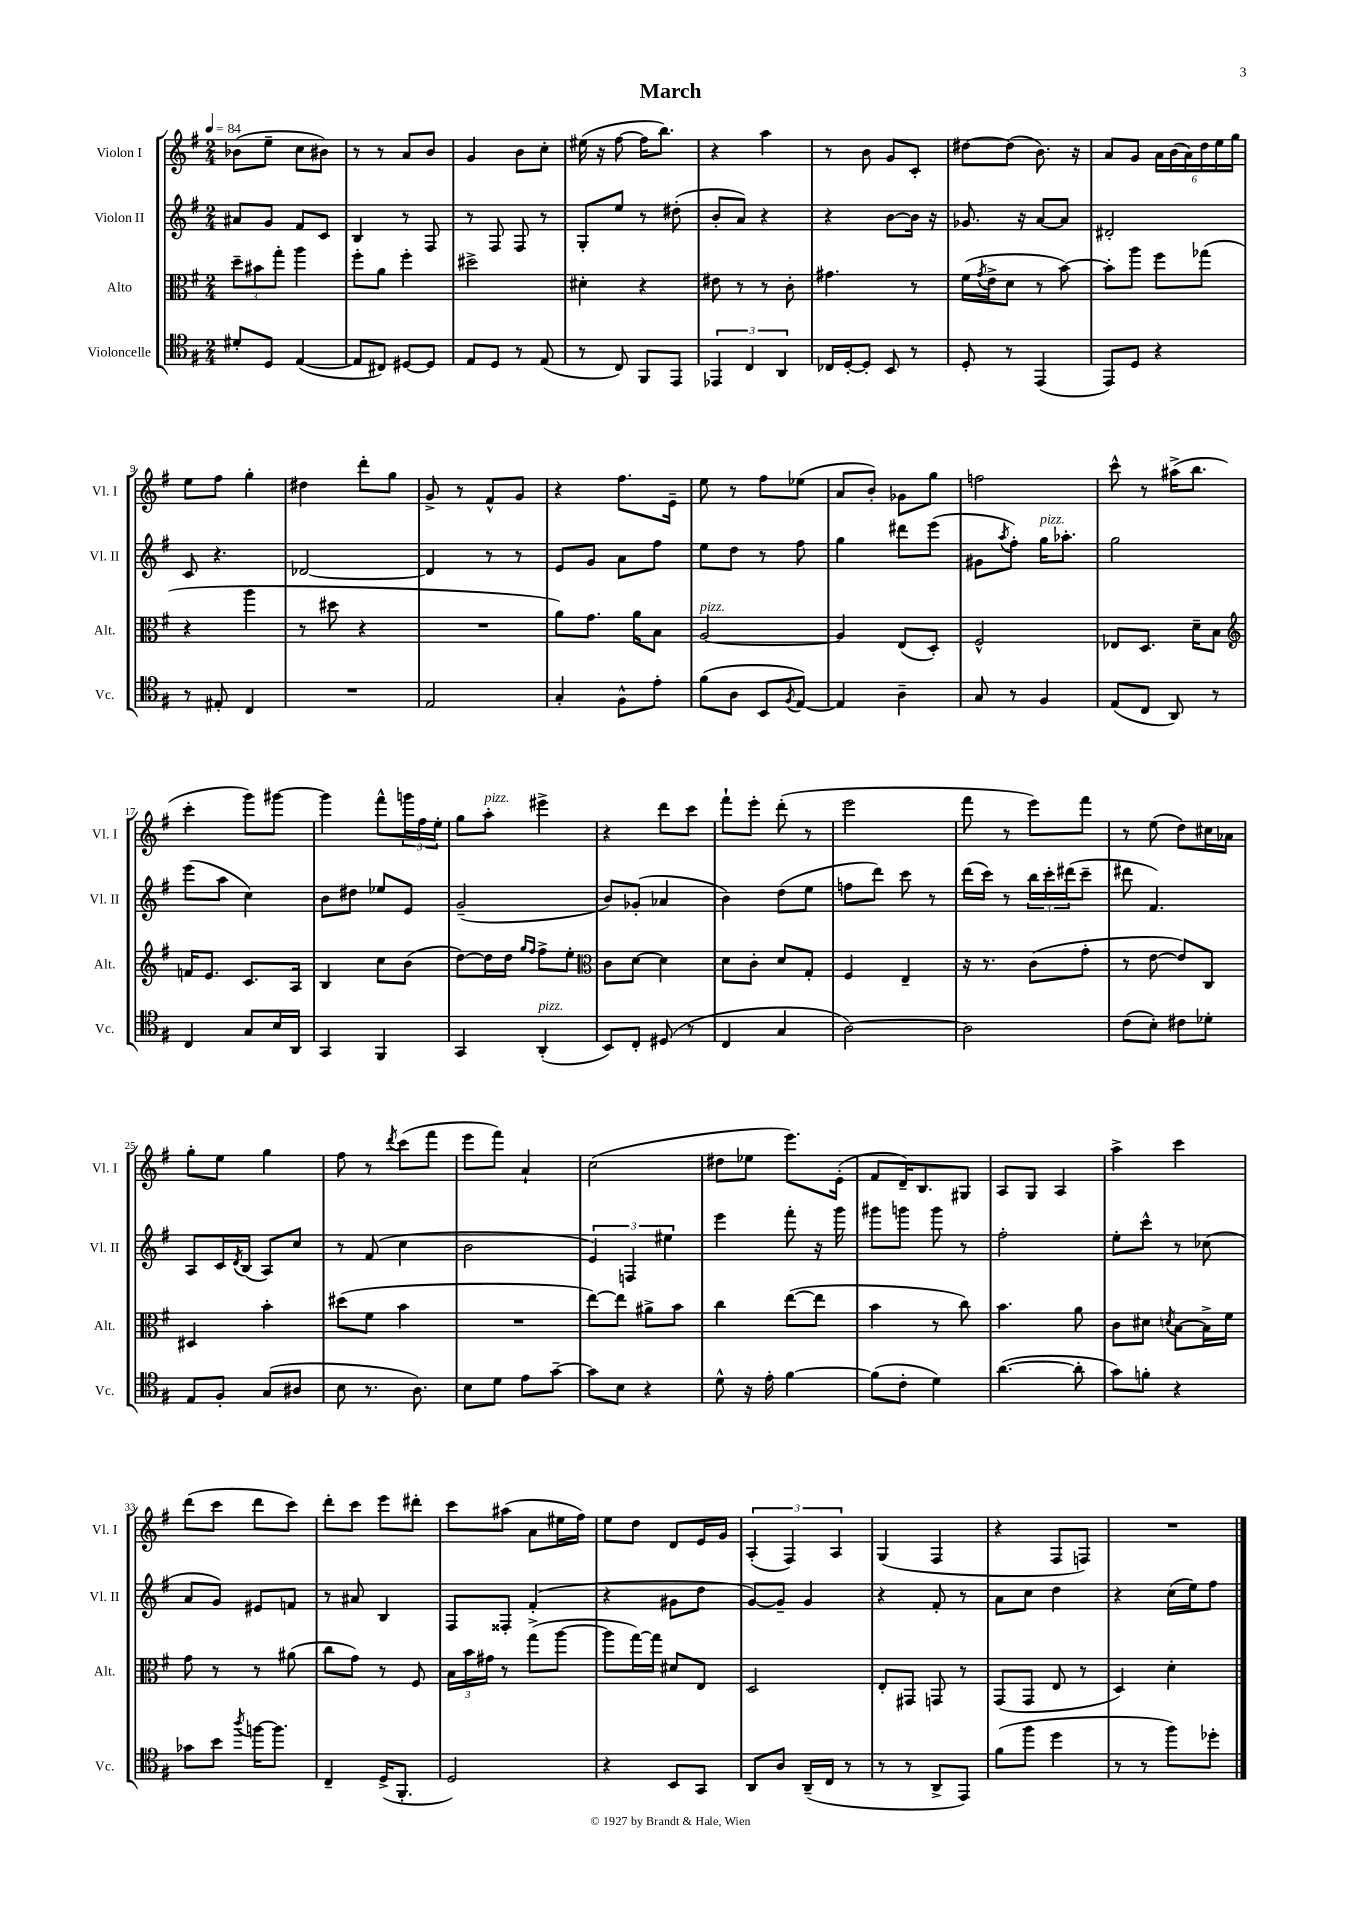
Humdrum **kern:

**kern	**kern	**kern	**kern
*staff4	*staff3	*staff2	*staff1
*clefC4	*clefC3	*clefG2	*clefG2
*k[f#]	*k[f#]	*k[f#]	*k[f#]
*M2/4	*M2/4	*M2/4	*M2/4
*MM84	*MM84	*MM84	*MM84
8d#'	12dd~	8a#	(8b-
.	12b#	.	.
8D	.	8g	8ee~
.	12gg'	.	.
([4E	4aa	8f#	8cc
.	.	8c	8b#)
=	=	=	=
8E]	8ff#'	4B	8r
8C#)	8a	.	8r
[8D#	4ff#'	8r	8a
8D#]	.	8F#	8b
=	=	=	=
8E	2dd#^	8r	4g
8D	.	8F#	.
8r	.	8F#	8b
(8E	.	8r	8cc'
=	=	=	=
8r	4d#'	8G'	(16ee#
.	.	.	16r
8C)	.	8ee	[8ff#
8FF#	4r	8r	16ff#]
.	.	.	8.bb)
8EE	.	(8dd#'	.
=	=	=	=
6EE-	8e#	8b'	4r
.	8r	8a)	.
6C	.	.	.
.	8r	4r	4aa
6AA	.	.	.
.	8c'	.	.
=	=	=	=
16C-	4.g#	4r	8r
[16D'	.	.	.
8D']	.	.	8b
8BB	.	[8b	8g
8r	8r	16b]	8c'
.	.	16r	.
=	=	=	=
8D'	(16f#	8.g-	[8dd#
.	8qg	.	.
.	16e^	.	.
8r	8d	.	(8dd#]
.	.	16r	.
(4EE	8r	[8a	8.b)
.	[8b)	8a]	.
.	.	.	16r
=	=	=	=
8EE)	8b']	2d#'	8a
8D	8aa	.	8g
4r	8ff#	.	24a
.	.	.	(24b
.	.	.	24a)
.	(8gg-	.	24dd
.	.	.	24ee
.	.	.	24gg
=	=	=	=
8r	4r	8c	8ee
8E#'	.	4.r	8ff#
4C	4aa	.	4gg'
=	=	=	=
2r	8r	[2d-	4dd#
.	8dd#	.	.
.	4r	.	8ddd'
.	.	.	8gg
=	=	=	=
2E	2r	4d-]	8g^
.	.	.	8r
.	.	8r	8f#^^
.	.	8r	8g
=	=	=	=
4G'	8a)	8e	4r
.	8.g	8g	.
8F#^^	.	8a	8.ff#
.	16a	.	.
8e'	8B	8ff#	.
.	.	.	16e~
=	=	=	=
(8f#	[2A	8ee	8ee
8A	.	8dd	8r
8BB	.	8r	8ff#
8qF#	.	.	.
[8E)	.	8ff#	(8ee-
=	=	=	=
4E]	4A]	4gg	8a
.	.	.	8b')
4A~	(8E	8ddd#	8g-
.	8D')	(8eee	8gg
=	=	=	=
8G	2F#^^	8g#	2ff
.	.	8qaa	.
8r	.	8ff#')	.
4F#	.	16gg	.
.	.	8.aa-'	.
=	=	=	=
(8E	8E-	2gg	8ccc^^
8C	8.D	.	8r
8AA)	.	.	(16aa#^
.	16d~	.	8.bb
8r	8B	.	.
=	=	=	=
*	*clefG2	*	*
4C	16f	(8eee	4ccc'
.	8.e	.	.
.	.	8aa	.
8G	8.c	4cc)	8ggg)
16B	.	.	[8ggg#
16AA	16A	.	.
=	=	=	=
4GG	4B	8b	4ggg#]
.	.	8dd#	.
4FF#	8cc	8ee-	8fff#^^
.	(8b	8e	24ggg
.	.	.	24ff#
.	.	.	24ee'
=	=	=	=
4GG	[8dd)	(2g~	8gg
.	16dd]	.	8aa'
.	16dd	.	.
.	16qqgg	.	.
.	16qqff#	.	.
(4AA'	8ff#^	.	4eee#^
.	8ee'	.	.
=	=	=	=
*	*clefC3	*	*
8BB)	8c	8b)	4r
8C'	[8d	(8g-'	.
(8D#	4d]	4a-	8ddd
8r	.	.	8ccc
=	=	=	=
4C	8d	4b)	8fff#`
.	8c'	.	8eee'
4G	8d	(8dd	(8ddd'
.	8G'	8ee	8r
=	=	=	=
[2A)	4F#	8ff	2eee
.	.	8ddd)	.
.	4E~	8ccc	.
.	.	8r	.
=	=	=	=
2A]	16r	(16ddd	8fff#
.	8.r	16ccc)	.
.	.	8r	8r
.	(8c	24bb	8eee)
.	.	24ccc'	.
.	.	(24ddd#	.
.	8g'	8ccc~	8fff#
=	=	=	=
(8c	8r	8ddd#	8r
8B')	[8e	4.f#)	(8ee
8c#	8e])	.	8dd)
8d-'	8C	.	16cc#
.	.	.	16a-
=	=	=	=
8E	4D#	8A	8gg'
8F#'	.	16c	8ee
.	.	8qd	.
.	.	(16B	.
(8G	4b'	8A)	4gg
8A#	.	8cc	.
=	=	=	=
8B	(8dd#	8r	8ff#
8.r	8f#	(8f#	8r
.	.	.	8qddd
.	4b	4cc	(8ccc
8.A)	.	.	.
.	.	.	8fff#
=	=	=	=
8B	2r	2b	8eee
8d	.	.	8fff#)
8e	.	.	4a`
[8g~	.	.	.
=	=	=	=
8g]	[8ee)	6e)	(2cc
8B	8ee]	.	.
.	.	6F	.
4r	8a#^	.	.
.	.	6ee#	.
.	8b	.	.
=	=	=	=
8d^^	4cc	4eee	8dd#
16r	.	.	8ee-
16e'	.	.	.
[4f#	([8ee	8fff#'	8.eee)
.	8ee]	16r	.
.	.	16ggg	(16e'
=	=	=	=
(8f#]	4b	8ggg#	8f#
8c'	.	8ggg	16d~)
.	.	.	8.B
4d)	8r	8ggg	.
.	8cc)	8r	8G#
=	=	=	=
([4.a	4.b	2ff#'	8A
.	.	.	8G
.	.	.	4A
8a']	8a	.	.
=	=	=	=
8g)	8c	8ee'	4aa^
8f'	8d#	8ccc^^	.
.	8qd	.	.
4r	[8B	8r	4ccc
.	16B^]	(8cc-	.
.	16f#	.	.
=	=	=	=
8g-	8g	8a	(8ddd
8b	8r	8g)	8ccc
8qaa	.	.	.
[16ff	8r	8e#	8ddd
8.ff]	.	.	.
.	(8a#	8f	8ccc)
=	=	=	=
4C~	8cc	8r	8ddd'
.	8g)	8a#	8ccc
(16D^	8r	4B	8eee
8.FF#'	.	.	.
.	8F#	.	8ddd#'
=	=	=	=
2D)	24B	8F#	8ccc
.	24b	.	.
.	24g#	.	.
.	8r	8F##'	(8aa#
.	(8gg^	(4f#'	8a
.	[8aa	.	16ee#
.	.	.	16ff#)
=	=	=	=
4r	8aa]	4r	8ee
.	[16gg)	.	8dd
.	16gg]	.	.
8BB	8d#	8g#	8d
8GG	8E	8dd	16e
.	.	.	16g
=	=	=	=
8AA	2D	[8g)	(6A'
8A	.	8g~]	.
.	.	.	6F#)
(16AA~	.	4g	.
16C	.	.	.
.	.	.	6A
8r	.	.	.
=	=	=	=
8r	8E'	4r	(4G
8r	8GG#	.	.
8AA^	8GG	8f#'	4F#
8EE)	8r	8r	.
=	=	=	=
(8f#	(8GG	8a	4r
8ff#	8GG	8cc	.
4dd	8E	4dd	8F#
.	8r	.	8F)
=	=	=	=
8r	4D)	4r	2r
8r	.	.	.
8ff#)	4d'	(16cc	.
.	.	16ee)	.
8dd-'	.	8ff#	.
==	==	==	==
*-	*-	*-	*-
